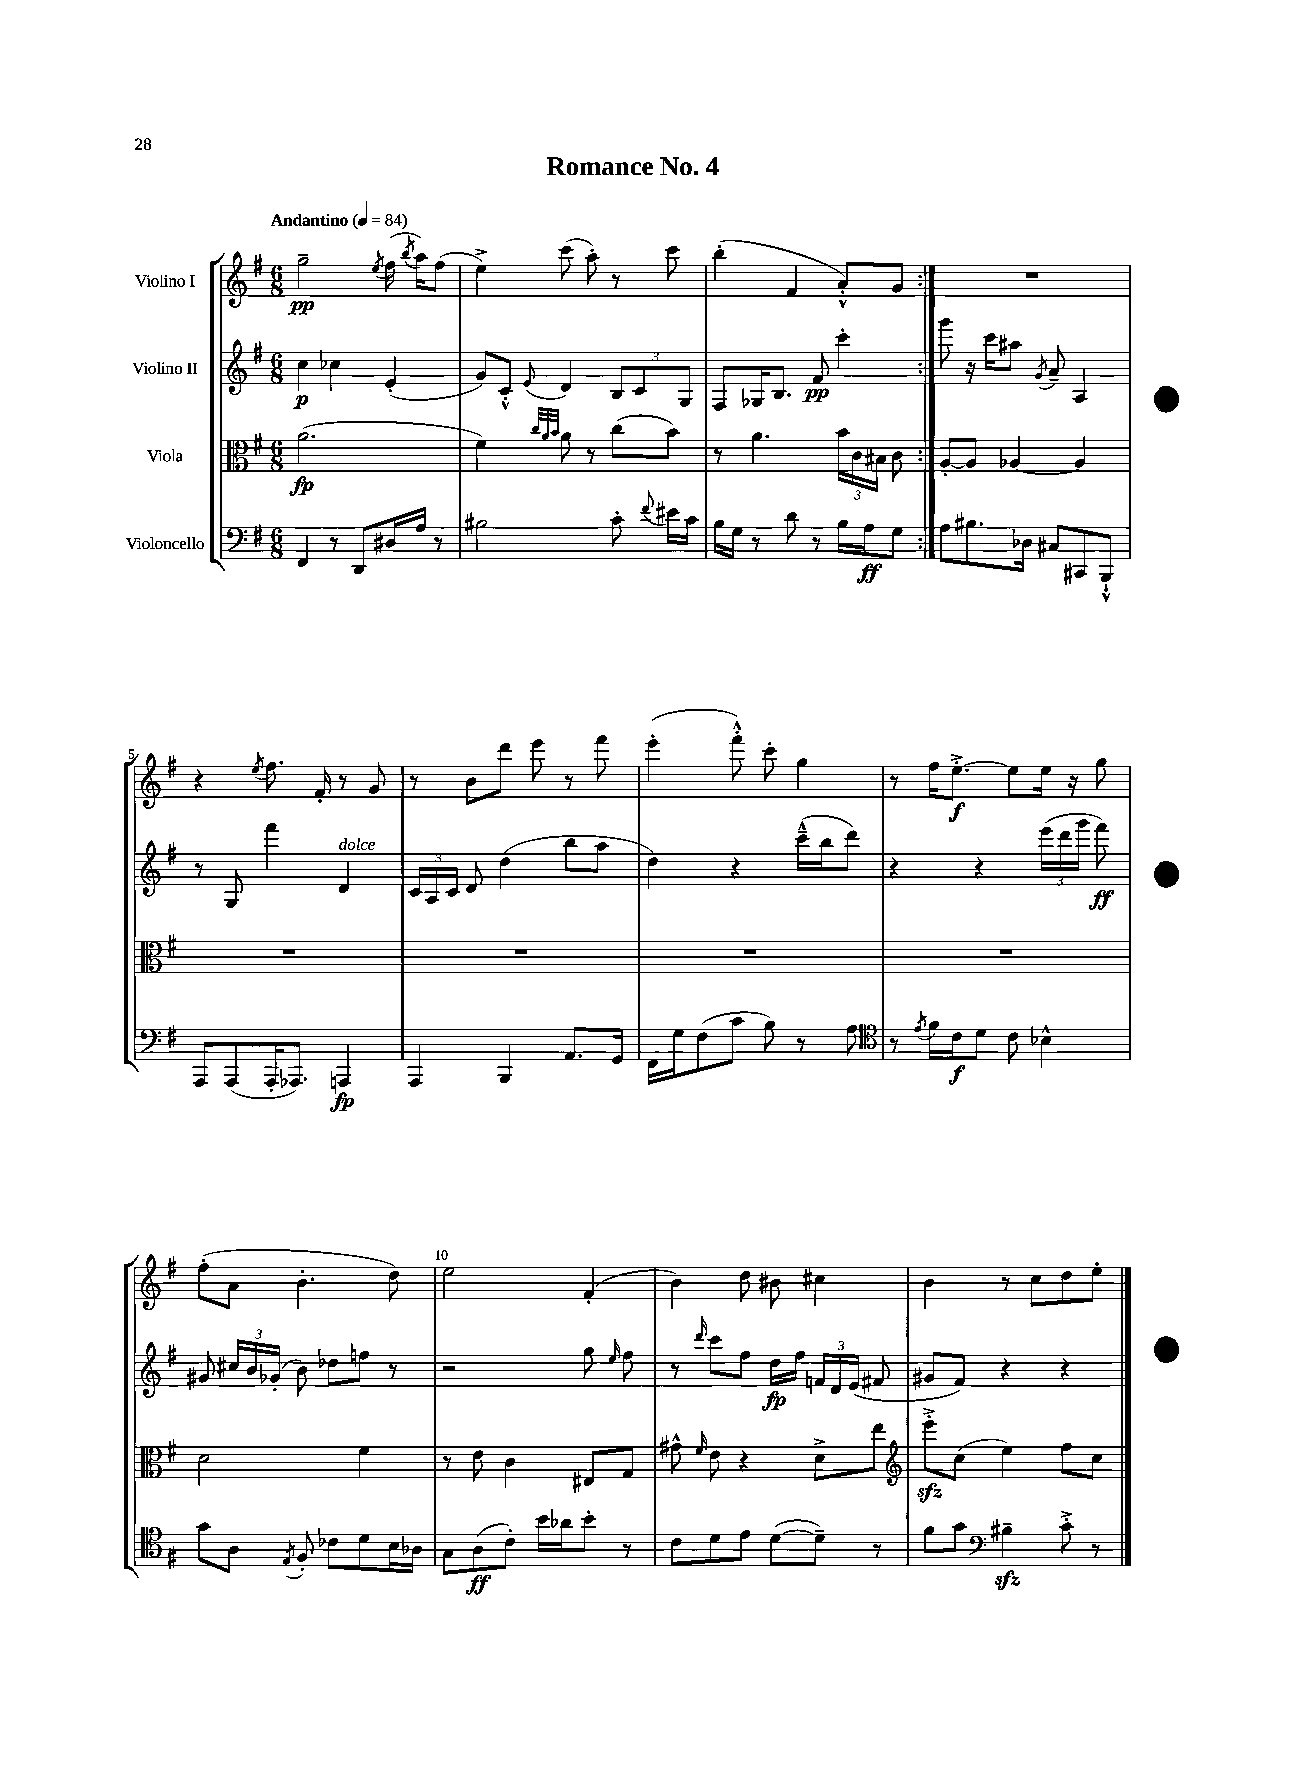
\header { title = "Romance No. 4" }
<<
\new StaffGroup <<
\new Staff = "s0" \with { instrumentName = "Violino I" } {
    \clef treble \key g \major \numericTimeSignature \time 6/8 \tempo "Andantino" 4 = 84
    \autoBeamOff \repeat volta 2 { g''2--\pp \acciaccatura { e''8 } fis''16( \acciaccatura { b''8 } a''16[) fis''8]( |
    e''4->) c'''8( a''8-.) r8 c'''8 |
    b''4-.( fis'4 a'8[-.-^) g'8] | }
    R2. |
    r4 \acciaccatura { e''8 } fis''8. fis'16-. r8 g'8 |
    r8 b'8[ d'''8] e'''8 r8 fis'''8 |
    e'''4-.( fis'''8-.-^) c'''8-. g''4 |
    r8 fis''16[ e''8.]~-.->\f e''8[ e''16] r16 g''8 |
    fis''8[-.( a'8] b'4.-. d''8) |
    e''2 fis'4-.( |
    b'4) d''8 bis'8 cis''4 |
    b'4 r8 c''8[ d''8 e''8]-. \bar "|." |
}
\new Staff = "s1" \with { instrumentName = "Violino II" } {
    \clef treble \key g \major \numericTimeSignature \time 6/8
    \autoBeamOff \repeat volta 2 { c''4\p ces''4 e'4-.( |
    g'8[) c'8]-.-^ \appoggiatura { e'8 } d'4 \tuplet 3/2 { b8[ c'8 g8] } |
    fis8[ ges16 b8.] fis'8\pp c'''4-. | }
    g'''8 r16 c'''16[ ais''8] \acciaccatura { g'8 } a'8-- a4 |
    r8 g8 fis'''4 d'4^\markup { \italic "dolce" } |
    \tuplet 3/2 { c'16[ a16 c'16] } d'8 d''4( b''8[ a''8] |
    d''4) r4 c'''16[---^( b''16 d'''8]) |
    r4 r4 \tuplet 3/2 { e'''16[( d'''16 g'''16] } fis'''8\ff) |
    gis'8 \tuplet 3/2 { cis''16[ b'16 ges'16]-.( } b'8) des''8[ f''8] r8 |
    r2 g''8 \grace { e''16 } fis''8 |
    r8 \grace { d'''16 } c'''8[ fis''8] d''16[\fp fis''16] \tuplet 3/2 { f'16[ d'16 e'16]( } fis'8 |
    gis'8[ fis'8]) r4 r4 \bar "|." |
}
\new Staff = "s2" \with { instrumentName = "Viola" } {
    \clef alto \key g \major \numericTimeSignature \time 6/8
    \autoBeamOff \repeat volta 2 { a'2.\fp( |
    fis'4) \grace { c''32[ a'32 b'32] } a'8 r8 c''8[( b'8]) |
    r8 a'4. \tuplet 3/2 { b'16[ c'16 bis16] } c'8 | }
    a8[~-. a8] aes4~ aes4 |
    R2. |
    R2. |
    R2. |
    R2. |
    d'2 fis'4 |
    r8 e'8 c'4 eis8[ g8] |
    gis'8-^ \grace { fis'16 } e'8 r4 d'8[-> e''8] |
    \clef treble e'''8[-.->\sfz c''8]( e''4) fis''8[ c''8] \bar "|." |
}
\new Staff = "s3" \with { instrumentName = "Violoncello" } {
    \clef bass \key g \major \numericTimeSignature \time 6/8
    \autoBeamOff \repeat volta 2 { fis,4 r8 d,8[ dis16 a16] r8 |
    bis2 c'8-. \appoggiatura { fis'8 } eis'16[ c'16] |
    b16[ g16] r8 d'8 r8 b16[ a16\ff g8] | }
    a8[ bis8. des16] cis8[ cis,8 b,,8]-!-^ |
    a,,8[ a,,8( a,,16-. aes,,8.]) a,,4\fp |
    a,,4 b,,4 a,8.[ g,16] |
    fis,16[ g16 fis8( c'8] b8) r8 a8 |
    \clef tenor r8 \acciaccatura { e'8 } fis'16[ c'16\f d'8] c'8 bes4-^ |
    g'8[ a8] \acciaccatura { e8 } fis8-. ces'8[ d'8 b16 aes16] |
    g8[ a8\ff( c'8]-.) b'16[ aes'16 b'8]-. r8 |
    c'8[ d'8 e'8] d'8[~( d'8]--) r8 |
    fis'8[ g'8] \clef bass bis4--\sfz c'8-.-> r8 \bar "|." |
}
>>
>>
\layout { \context { \Score \override BarNumber.break-visibility = ##(#f #t #t) barNumberVisibility = #(every-nth-bar-number-visible 5) } }
